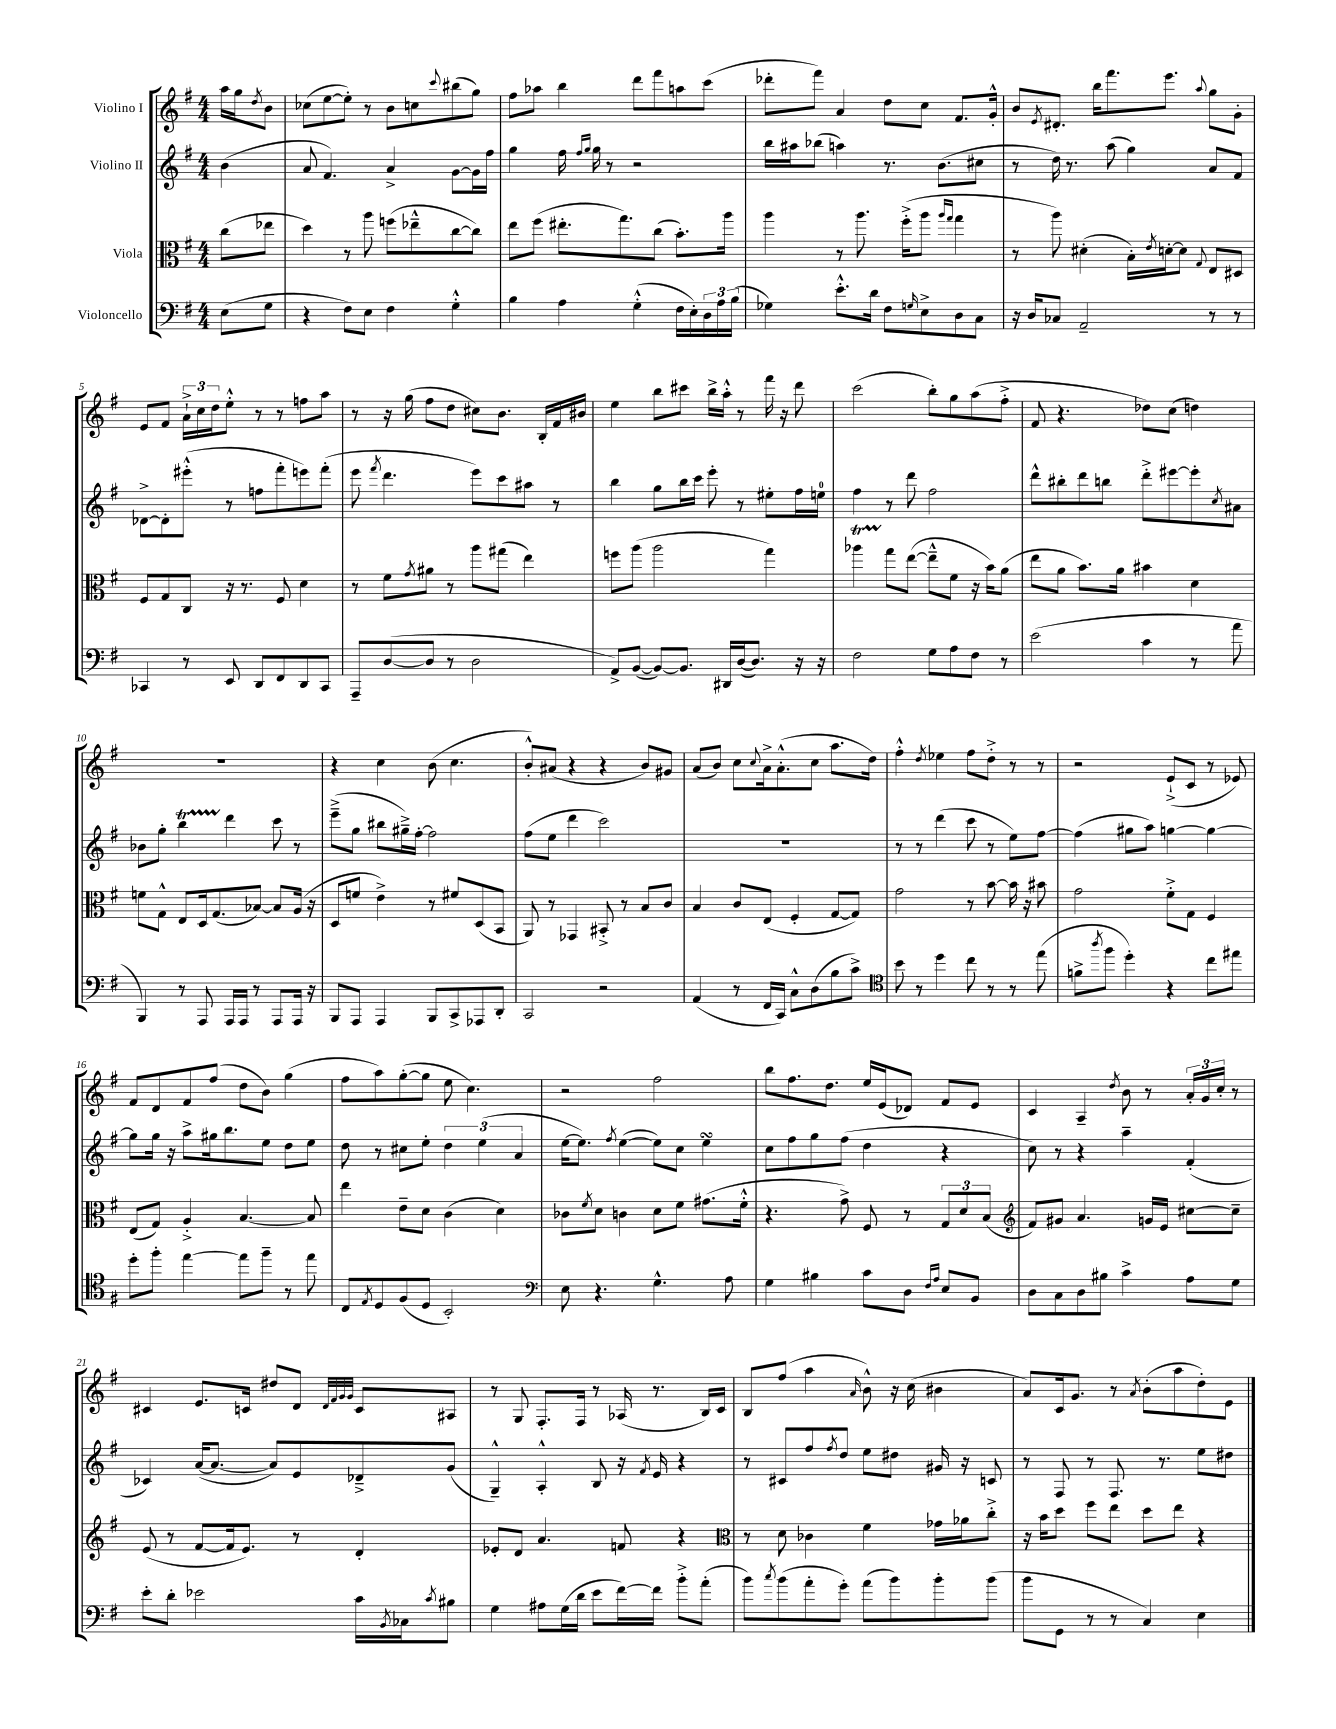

**kern	**kern	**kern	**kern
*staff4	*staff3	*staff2	*staff1
*clefF4	*clefC3	*clefG2	*clefG2
*k[f#]	*k[f#]	*k[f#]	*k[f#]
*M4/4	*M4/4	*M4/4	*M4/4
(8E	(8cc	(4b	16aa
.	.	.	16gg
.	.	.	8qdd
8G	8ee-	.	8b
=	=	=	=
4r	4dd)	8a	(8cc-
.	.	4.f#)	[8ee
8F#)	8r	.	8ee'])
8E	8aa	.	8r
4F#	(8ff	4a^	8b
.	8ee-~^^	.	8cc
.	.	.	8qqccc
4G'^^	[8cc	[8g	(8bb#
.	8cc])	16g]	8gg)
.	.	16ff#	.
=	=	=	=
4B	8ee	4gg	8ff#
.	(8ff#	.	8aa-
4A	8.ee#'	16ff#	4bb
.	.	16qqff#	.
.	.	16qqgg	.
.	.	16gg	.
.	.	8r	.
.	8.gg)	.	.
(4G'^^	.	2r	8ddd
.	(8cc	.	8fff#
16F#	8.b')	.	8aa
16E')	.	.	.
24D	.	.	(8ccc
24A	.	.	.
.	16aa	.	.
(24B	.	.	.
=	=	=	=
4G-)	4aa	16bb	8ddd-'
.	.	16aa#	.
.	.	(8bb-	8fff#)
8.e'^^	8r	4aa)	4a
.	8.aa	.	.
16d	.	.	.
8F#	.	8.r	8dd
.	(16ff#'^	.	.
16qqG	.	.	.
8E^	8aa	.	8cc
.	.	(8.b	.
.	16qqaa	.	.
.	16qqgg	.	.
8D	4gg	.	8.f#
8C	.	8cc#	.
.	.	.	16g'^^
=	=	=	=
16r	8r	8r	8b
16D	.	.	.
.	.	.	8qe
8C-	8aa)	16dd)	8.d#'
.	.	8.r	.
2AA~	(4d#'	.	.
.	.	.	16bb
.	.	(8aa	8.fff#
.	16B')	4gg)	.
.	8qe	.	.
.	[16d'	.	8.eee
.	8d]	.	.
.	8qqG	.	8qqaa
8r	8E	8a	8gg
8r	8D#	8f#	8g'
=	=	=	=
4CC-	8F#	[8d-^	8e
.	8G	8d-']	8f#
8r	8C	(8eee#'^^	24a`^
.	.	.	24cc
.	.	.	24dd
8EE	16r	8r	8ee'^^
.	8.r	.	.
8DD	.	8ff	8r
8FF#	8F#	8fff#'	8r
8DD	4d	8eee)	8ff
8CC-	.	(8fff#'	8aa
=	=	=	=
8AAA~	8r	8eee	8r
.	.	8qfff#	.
([8D	8f#	4.ddd	16r
.	.	.	(16gg
.	8qg	.	.
8D]	8a#	.	8ff#
8r	8r	.	8dd
2D	8aa	8eee)	8cc#)
.	(8gg#	8ccc	8.b
.	4ee)	8aa#	.
.	.	.	16B'
.	.	8r	16f#
.	.	.	16b#
=	=	=	=
8AA^)	8ff	4bb	4ee
([8BB	(8aa	.	.
8BB_)	2aa	8gg	8bb
8.BB]	.	16bb	8ccc#
.	.	16ccc	.
.	.	8eee'	16bb^
16DD#	.	.	16aa'^^
([16D	.	8r	8r
8.D])	.	.	.
.	4gg)	8ee#'	16fff#
.	.	.	16r
16r	.	16ff#	8ddd
16r	.	16ee	.
=	=	=	=
2F#	4aa-	4ff#	(2ccc
.	8gg	8r	.
.	([8ee	8ddd	.
8G	8ee~^^]	2ff#	8bb')
8A	8f#	.	8gg
8F#	16r	.	(8aa
.	16b)	.	.
8r	(8a	.	8ff#'^
=	=	=	=
(2e	8ee	8ddd^^	8f#
.	8a	8bb#'	4.r
.	8.b)	8ddd	.
.	.	8bb	.
.	16a	.	.
4c	4b#	8ddd'^	8dd-)
.	.	[8eee#	(8cc
8r	4d	8eee#']	4dd)
.	.	8qcc	.
8a	.	8a#	.
=	=	=	=
4BBB)	8f	8b-	1r
.	8G^^	8gg'	.
8r	8E	4bb	.
8AAA	16D	.	.
.	(8.G	.	.
16AAA	.	4ddd	.
16AAA	.	.	.
8r	[8B-)	.	.
8AAA	8B-]	8ccc	.
16AAA	(16A	8r	.
16r	16r	.	.
=	=	=	=
8BBB	8D	(8eee~^	4r
8AAA	8f	8gg	.
4AAA	4e^)	8bb#	4cc
.	.	16gg#~^)	.
.	.	[16ff#'	.
8BBB	8r	2ff#]	(8b
8CC^	8f#	.	4.cc
8AAA-	(8D	.	.
8DD'	8BB	.	.
=	=	=	=
2CC	8AA)	(8ff#	8b'^^)
.	8r	8ee	(8a#
.	4GG-	4ddd	4r
2r	8BB#'^	2ccc)	4r
.	8r	.	.
.	8B	.	8b)
.	8c	.	8g#
=	=	=	=
(4AA	4B	1r	(8a
.	.	.	8b)
8r	8c	.	8cc
.	.	.	8qqcc
16FF#	(8E	.	16a^
16CC)	.	.	(8.a'^^
8C^^	4F#'	.	.
(8D	.	.	8cc
8B	[8G	.	8.aa
8c^)	8G])	.	.
.	.	.	16dd)
=	=	=	=
*clefC4	*	*	*
8b	2g	8r	4ff#'^^
8r	.	8r	.
.	.	.	8qdd
4dd	.	(4ddd	4ee-
8cc	8r	8ccc	8ff#
8r	[8b	8r	8dd'^
8r	16b]	8ee)	8r
.	16r	.	.
(8ee	8b#	[8ff#	8r
=	=	=	=
8f^	2g	(4ff#]	2r
8qaa	.	.	.
8ff#	.	.	.
4dd')	.	8gg#	.
.	.	8aa)	.
4r	8f#'^	[4gg	(8e`^
.	8G	.	8c
8cc	4F#	4gg_	8r
8ee#	.	.	8e-)
=	=	=	=
8dd'	(8E	8gg]	8f#
8ff#'	8G)	16gg	8d
.	.	16r	.
[4ee	4A'^	8aa^	8f#
.	.	16gg#	(8ff#
.	.	8.bb	.
8ee]	[4.B	.	8dd
8ff#~	.	8ee	8b)
8r	.	8dd	(4gg
8ee	8B]	8ee	.
=	=	=	=
8C	4ee	8dd	8ff#
8qE	.	.	.
8D	.	8r	8aa)
(8F#	8e~	8cc#	([8gg'
8D	8d	8ee'	8gg]
2BB')	(4c	6dd	8ee
.	.	.	4.cc)
.	.	(6ee	.
.	4d)	.	.
.	.	6a	.
=	=	=	=
*clefF4	*	*	*
8E	8c-	[16ee	2r
.	.	8.ee])	.
.	8qf#	.	.
4.r	8d	.	.
.	.	8qff#	.
.	4c	([4ee	.
4.G^^	8d	8ee])	2ff#
.	8f#	8cc	.
.	(8.g#	4ee	.
8A	.	.	.
.	16f#'^^	.	.
=	=	=	=
4G	4.r	8cc	8bb
.	.	8ff#	8.ff#
4B#	.	8gg	.
.	.	.	8.dd
.	8g^)	(8ff#	.
8c	8F#	4dd	16ee
.	.	.	(16e
8D	8r	.	8d-)
16qqF#	.	.	.
16qqA	.	.	.
8E	12G	4r	8f#
.	12d	.	.
8BB	.	.	8e
.	(12B	.	.
=	=	=	=
*	*clefG2	*	*
8D	8f#)	8cc)	4c
8C	8g#	8r	.
8D	4.a	4r	4A~
8B#	.	.	.
.	.	.	8qdd
4c^	.	4aa~	8b
.	16g	.	8r
.	16e	.	.
8A	[8cc#	(4f#'	24a'
.	.	.	24g
.	.	.	24cc'
8G	8cc#~]	.	8r
=	=	=	=
8e'	(8e	4c-)	4c#
8d'	8r	.	.
2e-	[8f#	([16a	8.e
.	.	8.a_	.
.	16f#]	.	.
.	8.e)	.	16c
.	.	8a])	8dd#
.	8r	8e	8d
.	.	.	32qqd
.	.	.	32qqf#
.	.	.	32qqg
.	.	.	32qqg
16c	4d'	8d-~^	8c
8qBB	.	.	.
16C-	.	.	.
8qc	.	.	.
8B#	.	(8g	8A#
=	=	=	=
4G	8e-'	4G~^^)	8r
.	8d	.	8G
8A#	4.a	4A'^^	8.F#'
(16G	.	.	.
16d	.	.	16F#
8e	.	8B	8r
[16f#)	8f	16r	(16A-
.	.	8qf#	.
16f#]	.	16e	8.r
8b'^	4r	4r	.
(8a'	.	.	16B)
.	.	.	16c
=	=	=	=
*	*clefC3	*	*
8b)	8r	8r	8B
8qcc	.	.	.
(8b	8d	8c#	(8ff#
8a'	4c-	8ff#	4aa
.	.	8qff#	.
8g')	.	8dd	.
.	.	.	16qqa
(8a	4f#	8ee	8b^^)
8b)	.	8dd#	16r
.	.	.	(16cc
8b'	16g-	16g#	4b#
.	16a-	16r	.
(8b	8cc'^	8c	.
=	=	=	=
8b	16r	8r	8a)
.	16b	.	.
8GG	8dd	8F#	16c
.	.	.	8.g
8r	8ff#	8r	.
8r	8ee	8.F#	8r
.	.	.	8qa
4C)	8dd	.	(8b'
.	.	8.r	.
.	8ee	.	8aa
4E	4r	8ee	8dd')
.	.	8dd#	8e
==	==	==	==
*-	*-	*-	*-
